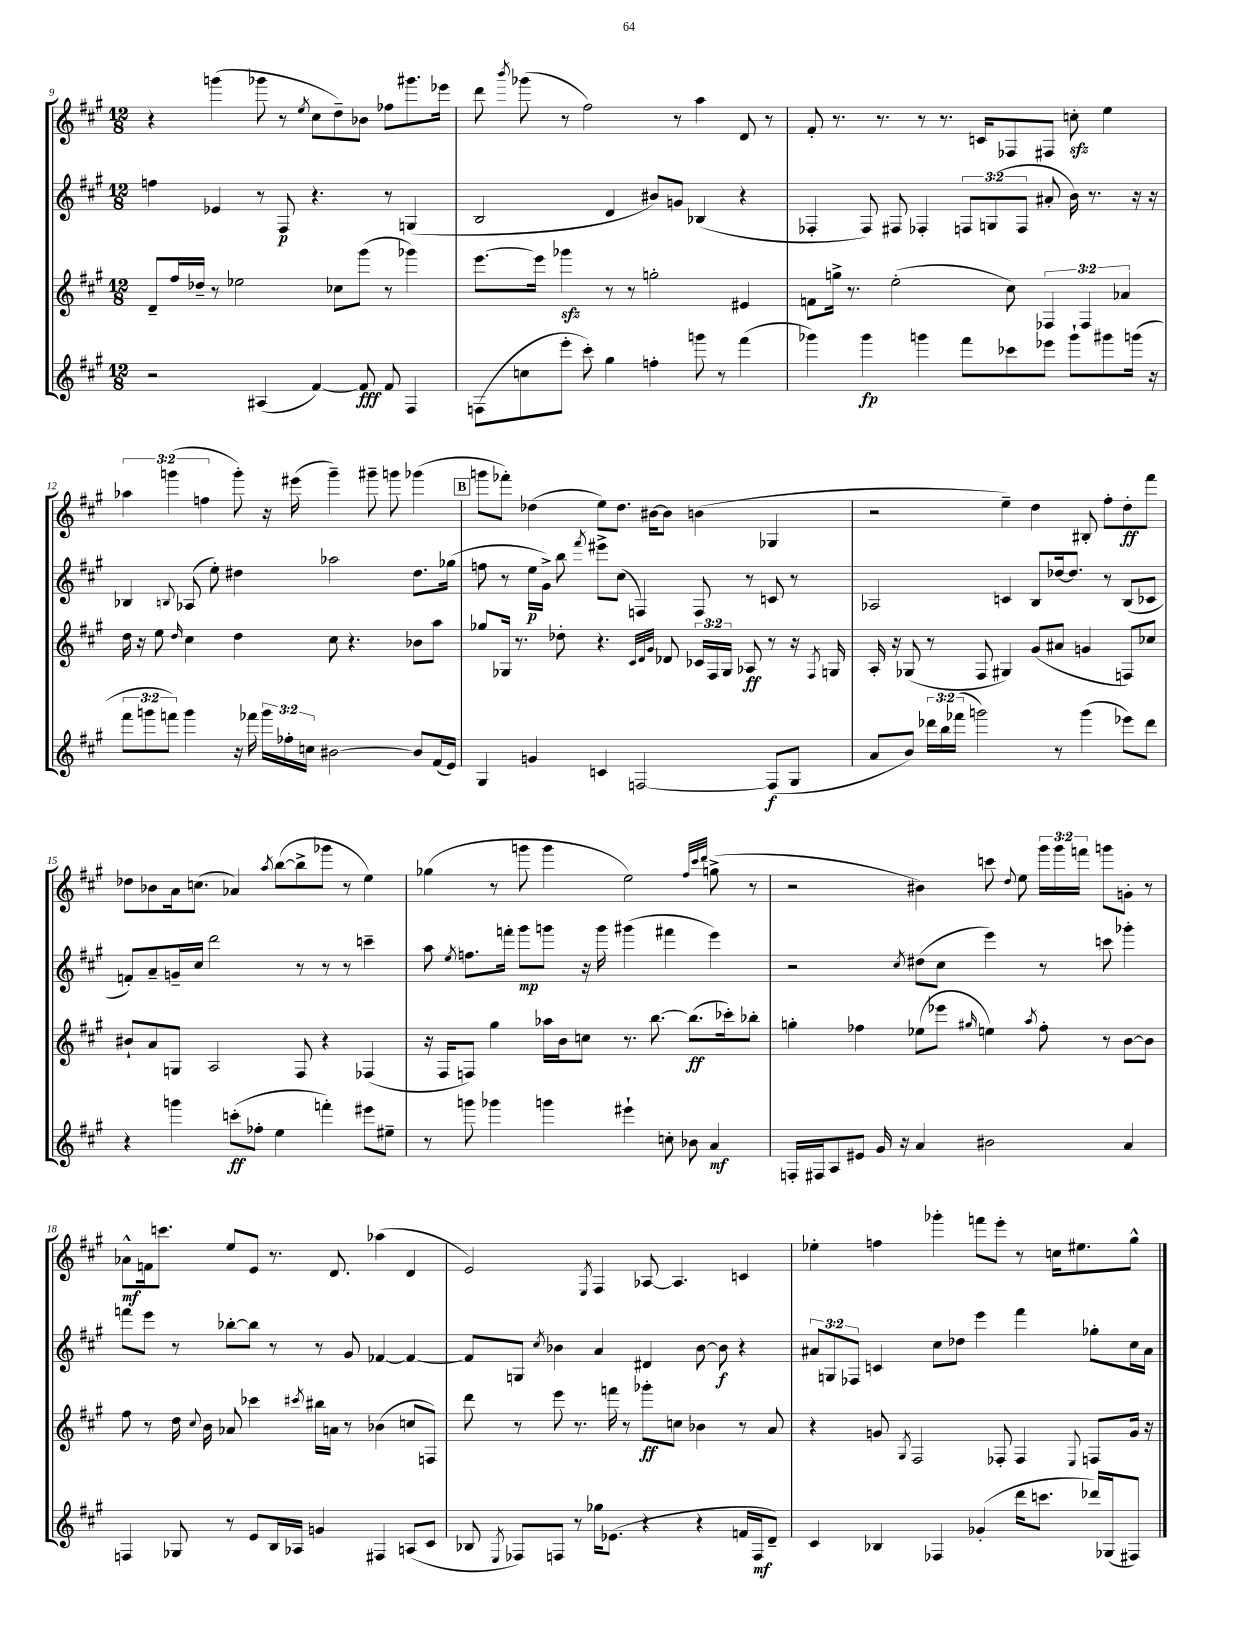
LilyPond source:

<<
\new StaffGroup <<
\new Staff = "s0" {
    \clef treble \key a \major \numericTimeSignature \time 12/8 \override Staff.TupletNumber.text = #tuplet-number::calc-fraction-text
    \autoBeamOff r4 g'''4( ges'''8 r8 \acciaccatura { e''8 } cis''8[ d''8--) bes'8] fes''8[ gis'''8. ees'''16] |
    d'''8 \acciaccatura { b'''8 } ges'''8( r8 fis''2) r8 a''4 d'8 r8 |
    fis'8-. r8. r8. r8 r8. c'16[ fes8 fis8] c''8-.\sfz e''4 |
    \tuplet 3/2 { aes''4 g'''4( f''4 } g'''8-.) r16 eis'''16( g'''4--) gis'''8-- g'''8 ges'''4( |
    \mark \markup { \box "B" } g'''8[ fes'''8]-.) des''4( e''8[) des''8.] bis'16[~ bis'8] b'4( ges4 |
    r2 e''4--) d''4 bis8-. fis''8[-. d''8-.\ff fis'''8] |
    des''8[ bes'8 a'16 c''8.]( aes'4) \acciaccatura { a''8 } b''8[~( b''8-> ges'''8] r8 e''4) |
    ges''4( r8 g'''8 g'''4 e''2) \grace { fis''32[ cis'''32 d'''32] } g''8->( r8 |
    r2 bis'4) c'''8 \appoggiatura { d''8 } e''8 \tuplet 3/2 { gis'''16[ gis'''16 f'''16] } g'''8[ g'8]-. r8 |
    aes'8[-^\mf f'16 c'''8.] e''8[ e'8] r8. d'8. aes''4( d'4 |
    e'2) \acciaccatura { e8 } fis4 aes8~ aes4. c'4 |
    ees''4-. f''4 ges'''4-. f'''8[ e'''8]-. r8 c''16[ eis''8. gis''8]-^ \bar "|." |
}
\new Staff = "s1" {
    \clef treble \key a \major \numericTimeSignature \time 12/8 \override Staff.TupletNumber.text = #tuplet-number::calc-fraction-text
    \autoBeamOff f''4 ees'4 r8 fis8\p r4. r8 g4( |
    b2 d'4 bis'8[) g'8] bes4( r4 |
    fes4-. fes8) fis8 fes4-. \tuplet 3/2 { f8[ g8( f8] } ais'8-. b'16) r8. r16 r16 |
    bes4 \appoggiatura { b8 } aes8( e''8-.) dis''4 aes''2 dis''8.[ ges''16]( |
    \mark \markup { \box "B" } f''8 r8 e''16[\p gis'16]->) b''8 \acciaccatura { fis'''8 } eis'''8[-> cis''8]( f4) f8 r8 c'8 r8 |
    aes2 c'4 b8[ des''16~ des''8.] r8 b8[( ces'8] |
    f'8[-.) a'8-- g'16-- cis''16] d'''2 r8 r8 r8 c'''4-- |
    a''8 \acciaccatura { e''8 } f''8.[ f'''16]-. gis'''8[\mp g'''8] r16 g'''16 gis'''4( fis'''4 e'''4) |
    r2 \acciaccatura { cis''8 } dis''8[( cis''8] e'''4) r8 c'''8 ges'''4-. |
    f'''8[ e'''8] r8 bes''8[~-. bes''8] r8 r8 gis'8 fes'4~ fes'4~ |
    fes'8[ g8] \acciaccatura { cis''8 } bes'4 a'4 dis'4 bes'8~ bes'8\f r4 |
    \tuplet 3/2 { ais'8[ g8 fes8] } c'4 cis''8[ des''8] e'''4 fis'''4 ges''8[-. cis''16 ais'16] \bar "|." |
}
\new Staff = "s2" {
    \clef treble \key a \major \numericTimeSignature \time 12/8 \override Staff.TupletNumber.text = #tuplet-number::calc-fraction-text
    \autoBeamOff d'8[-- fis''16 des''16]-- r8 ees''2 ces''8[ gis'''8]( r8 ges'''4) |
    e'''8.[~ e'''16] ges'''4\sfz r8 r8 g''2-. eis'4 |
    f'8[ g''16]-> r8. e''2-.( cis''8) \tuplet 3/2 { fes4 fes4 aes'4 } |
    d''16 r16 e''8 \grace { d''16 } cis''4 d''4 cis''8 r4. bes'8[ a''8] |
    \mark \markup { \box "B" } ges''8[ ges16] r8. des''8-. r4. \grace { cis'32[ d'32 gis'32] } des'8 \tuplet 3/2 { ces'16[ fis16 ges16] } aes8\ff r8 r16 \acciaccatura { fis8 } g16 |
    a16-. r16 ges8( r8 fis8 gis4) gis'8[( ais'8] g'4 f8[) ces''8] |
    bis'8[-! a'8 g8] a2 fis8 r4 fes4( |
    r16 fis16[ f8]) gis''4 aes''16[ b'16 c''8] r8. b''8.~ b''8.[\ff( ces'''16-.) bes''8]-. |
    g''4-. fes''4 ees''8[( ees'''8] \grace { gis''16 } e''4) \acciaccatura { a''8 } fes''8-. r8 b'8[~ b'8] |
    fis''8 r8 d''16 \appoggiatura { cis''8 } b'16 aes'8 ces'''4 \acciaccatura { cis'''8 } bis''16[ a'16] r8 bes'4( c''8[ f8]) |
    d'''8 r8 e'''8 r8. f'''16 r8 ges'''8[-.\ff c''8] bes'4 r8 a'8 |
    r4 g'8 \acciaccatura { gis8 } fis2 fes8-. fes4 \appoggiatura { e8 } f8[ g'16] r16 \bar "|." |
}
\new Staff = "s3" {
    \clef treble \key a \major \numericTimeSignature \time 12/8 \override Staff.TupletNumber.text = #tuplet-number::calc-fraction-text
    \autoBeamOff r2 ais4( fis'4~) fis'8\fff fis'8 fis4 |
    f8[( c''8 e'''8]-. cis'''8-.) gis''4 f''4-. g'''8 r8 fis'''4( |
    ges'''4) ges'''4\fp g'''4 fis'''8[ ces'''8 ees'''8] g'''8[-! gis'''8 g'''16]( r16 |
    \tuplet 3/2 { fis'''8[ g'''8 f'''8]) } g'''4 r16 fes'''16 \tuplet 3/2 { g'''16[ fes''16-. c''16] } bis'2~ bis'8[ fis'16( e'16]) |
    \mark \markup { \box "B" } gis4 g'4 c'4 f2~ f8[\f( gis8] |
    a'8[ b'8]) \tuplet 3/2 { des'''16[ b''16 fes'''16]( } g'''2) r8 g'''4( ees'''8[) des'''8] |
    r4 g'''4 c'''8[-.\ff( fes''8]-. e''4 f'''4-.) eis'''8[ eis''8]-- |
    r8 g'''8 ges'''4 g'''4 eis'''4-! c''8-. bes'8 a'4\mf |
    f16[-. fis16 a8 eis'8] gis'16 r16 a'4 bis'2 a'4 |
    f4 ges8 r8 e'8[ b16 aes16] g'4 fis4 a8[( cis'8] |
    bes8 \acciaccatura { e8 } fes8[) f8] r8 ges''16[ ees'8.]( r4 r4 f'16[ f16\mf d'8]--) |
    cis'4 bes4 fes4 ges'4-.( d'''16[ c'''8.] des'''16[) ges16( fis8]) \bar "|." |
}
>>
>>
\layout { \context { \Score currentBarNumber = #9 } }
